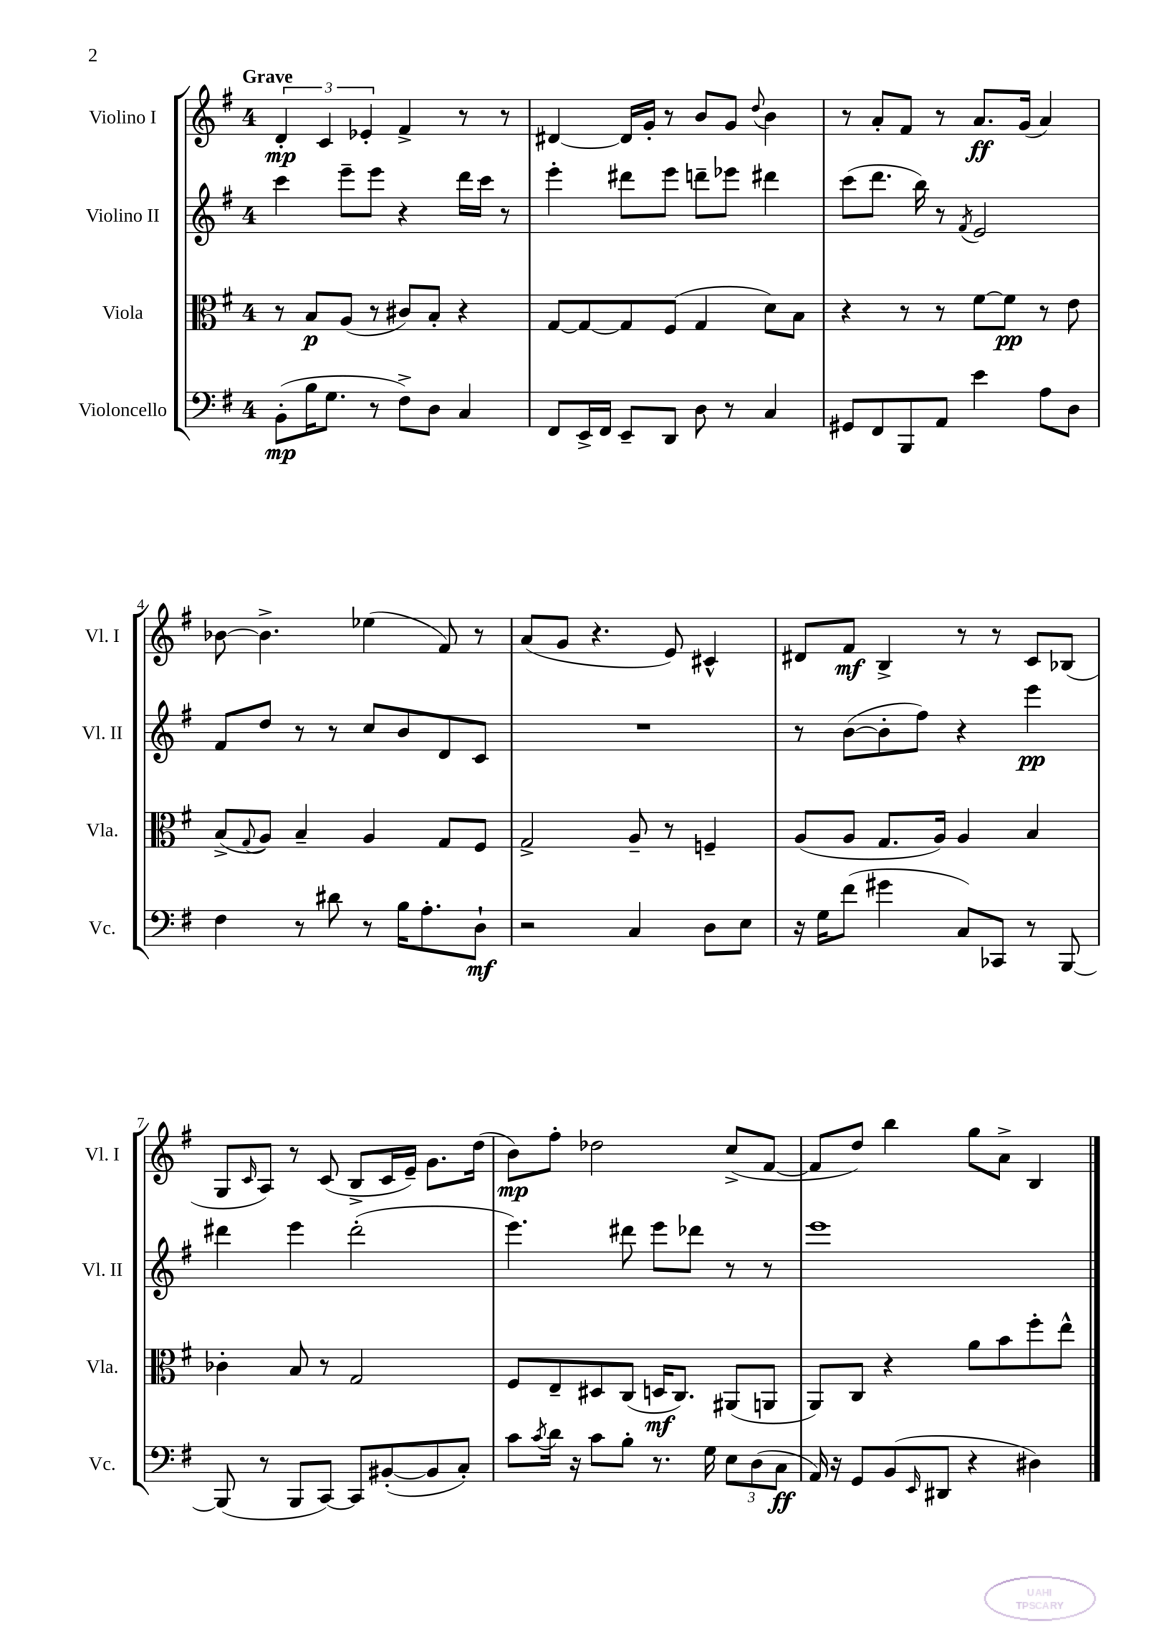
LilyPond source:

<<
\new StaffGroup <<
\new Staff = "s0" \with { instrumentName = "Violino I" shortInstrumentName = "Vl. I" } {
    \clef treble \key g \major \once \override Staff.TimeSignature.style = #'single-digit \time 4/4 \tempo "Grave"
    \tuplet 3/2 { d'4-.\mp c'4 ees'4-. } fis'4-> r8 r8 |
    dis'4~ dis'16 g'16-. r8 b'8 g'8 \appoggiatura { d''8 } b'4 |
    r8 a'8-. fis'8 r8 a'8.\ff g'16( a'4) |
    bes'8~ bes'4.-> ees''4( fis'8) r8 |
    a'8( g'8 r4. e'8) cis'4-^ |
    dis'8 fis'8\mf b4-> r8 r8 c'8 bes8( |
    g8 \grace { c'16 } a8) r8 c'8( b8-> c'16 e'16--) g'8. d''16( |
    b'8\mp) fis''8-. des''2 c''8->( fis'8~ |
    fis'8 d''8) b''4 g''8 a'8-> b4 \bar "|." |
}
\new Staff = "s1" \with { instrumentName = "Violino II" shortInstrumentName = "Vl. II" } {
    \clef treble \key g \major \once \override Staff.TimeSignature.style = #'single-digit \time 4/4
    c'''4 e'''8-- e'''8 r4 d'''16 c'''16 r8 |
    e'''4-. dis'''8 e'''8 d'''8-- ees'''8 dis'''4 |
    c'''8( d'''8. b''16) r8 \acciaccatura { fis'8 } e'2 |
    fis'8 d''8 r8 r8 c''8 b'8 d'8 c'8 |
    R1 |
    r8 b'8~( b'8-. fis''8) r4 e'''4\pp |
    dis'''4 e'''4 dis'''2-.( |
    e'''4.) dis'''8 e'''8 des'''8 r8 r8 |
    e'''1 \bar "|." |
}
\new Staff = "s2" \with { instrumentName = "Viola" shortInstrumentName = "Vla." } {
    \clef alto \key g \major \once \override Staff.TimeSignature.style = #'single-digit \time 4/4
    r8 b8\p a8( r8 cis'8) b8-. r4 |
    g8~ g8~ g8 fis8( g4 d'8) b8 |
    r4 r8 r8 fis'8~ fis'8\pp r8 e'8 |
    b8->( \appoggiatura { g8 } a8) b4-- a4 g8 fis8 |
    g2-> a8-- r8 f4-- |
    a8( a8 g8. a16) a4 b4 |
    ces'4-. b8 r8 g2 |
    fis8 e8-- dis8 c8( d16\mf c8.) ais,8( a,8 |
    a,8) c8 r4 a'8 b'8 fis''8-. e''8-^ \bar "|." |
}
\new Staff = "s3" \with { instrumentName = "Violoncello" shortInstrumentName = "Vc." } {
    \clef bass \key g \major \once \override Staff.TimeSignature.style = #'single-digit \time 4/4
    b,8-.\mp( b16 g8. r8 fis8->) d8 c4 |
    fis,8 e,16-> fis,16 e,8-- d,8 d8 r8 c4 |
    gis,8 fis,8 b,,8 a,8 e'4 a8 d8 |
    fis4 r8 dis'8 r8 b16 a8.-. d8-!\mf |
    r2 c4 d8 e8 |
    r16 g16 fis'8( gis'4 c8) ces,8 r8 b,,8~ |
    b,,8( r8 b,,8 c,8~) c,8 bis,8~-.( bis,8 c8-.) |
    c'8 \acciaccatura { c'8 } d'16 r16 c'8 b8-. r8. g16 \tuplet 3/2 { e8 d8( c8\ff } |
    a,16) r16 g,8 b,8( \grace { e,16 } dis,8 r4 dis4) \bar "|." |
}
>>
>>
